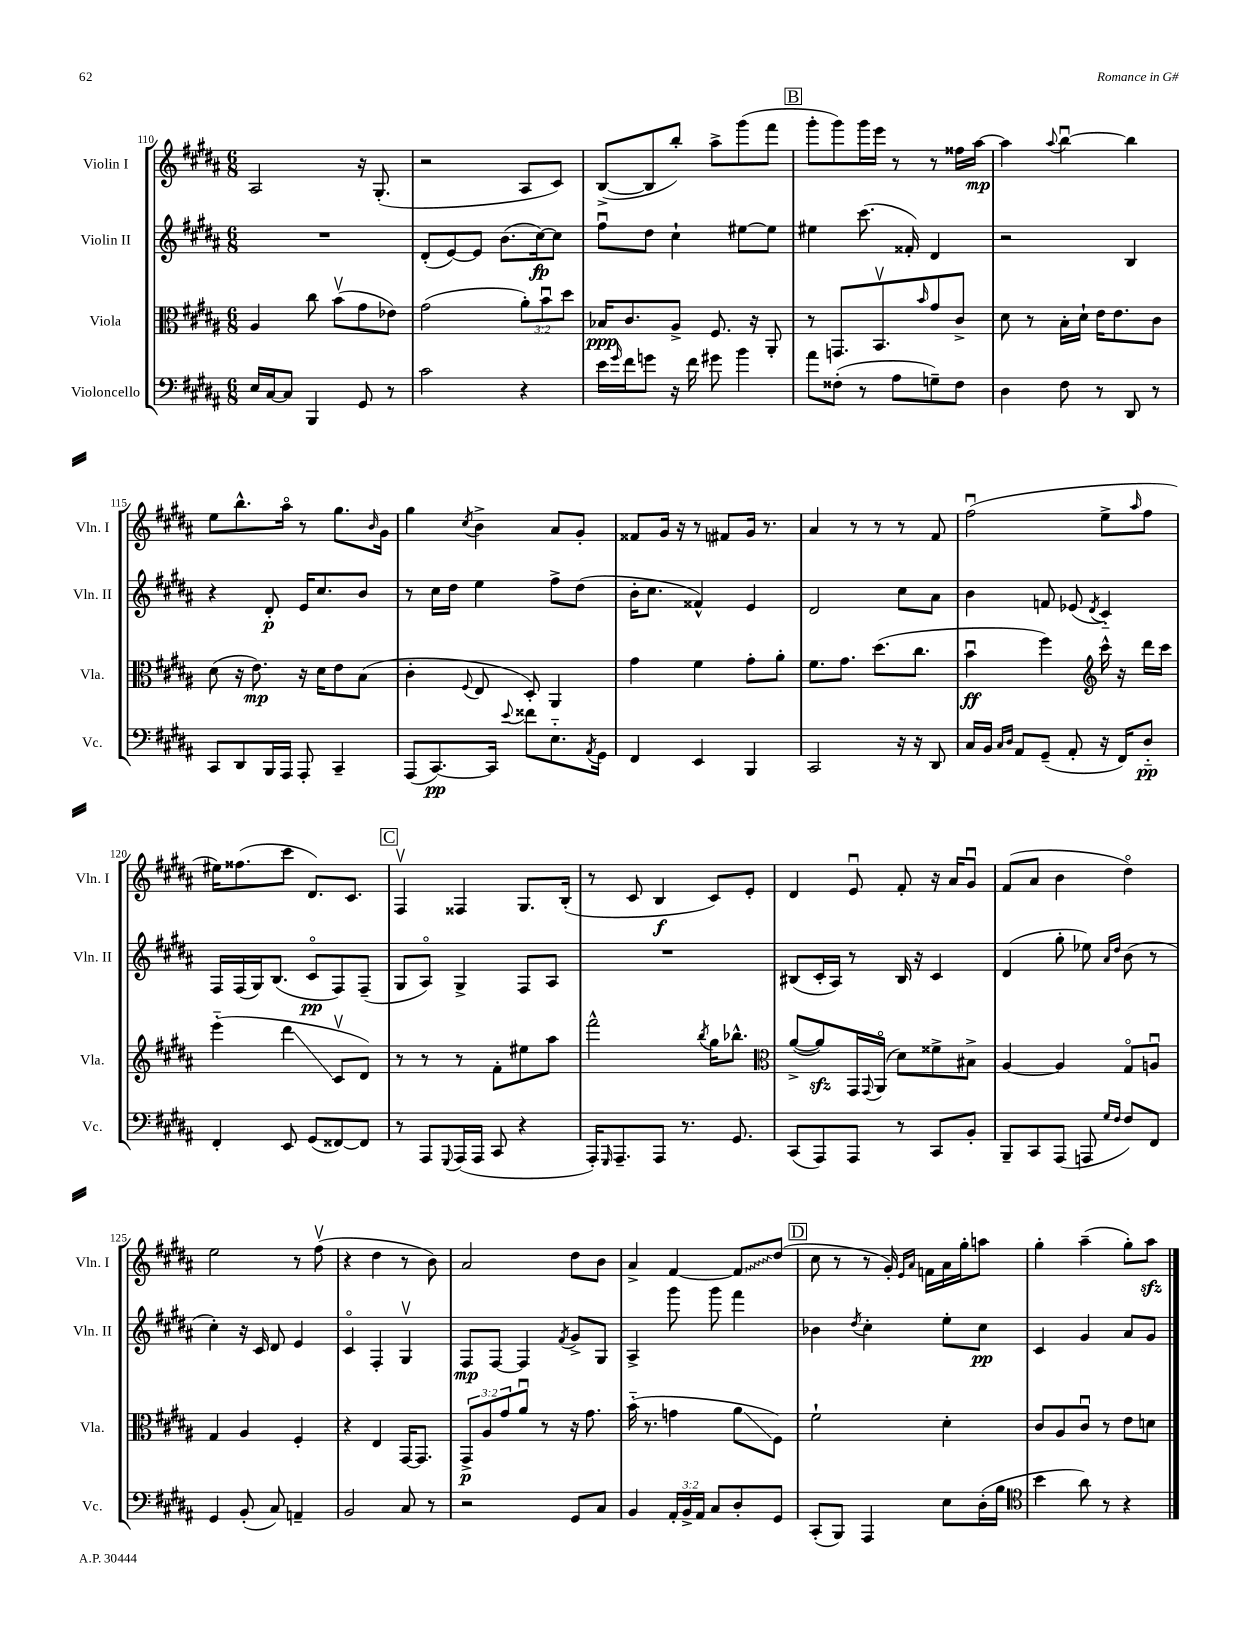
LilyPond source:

<<
\new StaffGroup <<
\new Staff = "s0" \with { instrumentName = "Violin I" shortInstrumentName = "Vln. I" } {
    \clef treble \key b \major \numericTimeSignature \time 6/8
    ais2 r16 gis8.-.( |
    r2 ais8 cis'8) |
    b8~->( b8 b''8-.) ais''8-> gis'''8( fis'''8 |
    \mark \markup { \box "B" } gis'''8-. gis'''8) gis'''16 e'''16 r8 r8 fisis''16 ais''16~\mp |
    ais''4 \appoggiatura { ais''8 } b''4~\downbow b''4 |
    e''8 b''8.-^ ais''16\flageolet r8 gis''8. \grace { b'16 } gis'16 |
    gis''4 \acciaccatura { cis''8 } b'4-> ais'8 gis'8-. |
    fisis'8 gis'16 r16 r8 fis'8 gis'16 r8. |
    ais'4 r8 r8 r8 fis'8 |
    fis''2\downbow( e''8-> \grace { ais''16 } fis''8 |
    eis''16) fisis''8.( cis'''8 dis'8.) cis'8. |
    \mark \markup { \box "C" } fis4\upbow fisis4 gis8. b16-.( |
    r8 cis'8 b4\f cis'8) e'8-. |
    dis'4 e'8\downbow fis'8-. r16 ais'16 gis'8\downbow |
    fis'8( ais'8 b'4 dis''4\flageolet) |
    e''2 r8 fis''8\upbow( |
    r4 dis''4 r8 b'8) |
    ais'2 dis''8 b'8 |
    ais'4-> fis'4~ \once \override Glissando.style = #'zigzag fis'8\glissando dis''8( |
    \mark \markup { \box "D" } cis''8 r8 r8 gis'16-.) \grace { e'16 ais'16 } f'16 ais'16 gis''16-. a''8 |
    gis''4-. ais''4--( gis''8-.) ais''8\sfz \bar "|." |
}
\new Staff = "s1" \with { instrumentName = "Violin II" shortInstrumentName = "Vln. II" } {
    \clef treble \key b \major \numericTimeSignature \time 6/8
    R2. |
    dis'8-.( e'8~) e'8 b'8.( cis''16~\fp) cis''8 |
    fis''8\downbow dis''8 cis''4-! eis''8~ eis''8 |
    \mark \markup { \box "B" } eis''4 cis'''8.( fisis'16-.) dis'4 |
    r2 b4 |
    r4 dis'8-.\p e'16 cis''8. b'8 |
    r8 cis''16 dis''16 e''4 fis''8-> dis''8( |
    b'16-. cis''8. fisis'4-^) e'4 |
    dis'2 cis''8 ais'8 |
    b'4 f'8 ees'8( \acciaccatura { dis'8 } cis'4-_) |
    fis16 fis16( gis16) b8.( cis'8\flageolet\pp fis8) fis8--( |
    \mark \markup { \box "C" } gis8 ais8\flageolet) gis4-> fis8 ais8 |
    R2. |
    bis8( cis'16-. ais16) r8 bis16 r16 cis'4 |
    dis'4( gis''8-. ees''8) \grace { ais'16 dis''16 } b'8( r8 |
    cis''4-.) r16 cis'16 dis'8 e'4 |
    cis'4\flageolet fis4-. gis4\upbow |
    fis8\mp fis8~ fis4 \acciaccatura { fis'8 } gis'8-> gis8 |
    ais4-> gis'''8 gis'''8 fis'''4 |
    \mark \markup { \box "D" } bes'4 \acciaccatura { dis''8 } cis''4-. e''8-. cis''8\pp |
    cis'4 gis'4 ais'8 gis'8 \bar "|." |
}
\new Staff = "s2" \with { instrumentName = "Viola" shortInstrumentName = "Vla." } {
    \clef alto \key b \major \numericTimeSignature \time 6/8 \override Staff.TupletNumber.text = #tuplet-number::calc-fraction-text
    ais4 cis''8 b'8\upbow( gis'8 ees'8) |
    gis'2( \tuplet 3/2 { ais'8-.) b'8\downbow dis''8 } |
    bes16\ppp cis'8. ais8-> fis8. r16 ais,8-. |
    \mark \markup { \box "B" } r8 g,8. b,8.\upbow \grace { b'16 } gis'8 cis'8-> |
    dis'8 r8 b16-. dis'16-! e'16 e'8. cis'8 |
    dis'8( r16 e'8.\mp) r16 dis'16 e'8 b8( |
    cis'4-. \appoggiatura { fis8 } e8 dis8-.) ais,4 |
    gis'4 fis'4 gis'8-. ais'8-. |
    fis'8. gis'8. dis''8.( cis''8. |
    b'4\downbow\ff fis''4) \clef treble cis'''16-^ r16 dis'''16 cis'''16 |
    e'''4-_( dis'''4\glissando cis'8\upbow dis'8) |
    \mark \markup { \box "C" } r8 r8 r8 fis'8-. eis''8 ais''8 |
    fis'''2-^ \acciaccatura { b''8 } gis''16 bes''8.-^ |
    \clef alto ais'8~->( ais'8\sfz) gis,16 \appoggiatura { gis,8 } ais,16\flageolet( dis'8) fisis'8-> bis8-> |
    ais4~ ais4 gis8\flageolet a8\downbow |
    gis4 ais4 fis4-. |
    r4 e4 gis,16~ gis,8. |
    \tuplet 3/2 { gis,8->\p ais8 gis'8 } ais'8\downbow r8 r16 gis'8. |
    b'16-_( r8. g'4 ais'8\glissando fis8) |
    \mark \markup { \box "D" } fis'2-! dis'4-. |
    cis'8 ais8 cis'8\downbow r8 e'8 d'8 \bar "|." |
}
\new Staff = "s3" \with { instrumentName = "Violoncello" shortInstrumentName = "Vc." } {
    \clef bass \key b \major \numericTimeSignature \time 6/8 \override Staff.TupletNumber.text = #tuplet-number::calc-fraction-text
    e16 cis16~ cis8 b,,4 gis,8 r8 |
    cis'2 r4 |
    e'16 \grace { gis'16 } fis'16 g'8 r16 fis'16 gis'8 b'4 |
    \mark \markup { \box "B" } ais'8 fisis8-.( r8 ais8 g8--) fisis8 |
    dis4 fis8 r8 dis,8 r8 |
    cis,8 dis,8 b,,16 ais,,16 ais,,8-. cis,4-- |
    ais,,8( cis,8.~\pp) cis,16 \appoggiatura { e'8 } fisis'8 e8.-_ \acciaccatura { ais,8 } gis,16 |
    fis,4 e,4 b,,4 |
    cis,2 r16 r16 dis,8 |
    cis16 b,16 \grace { cis16 dis16 } ais,8 gis,8--( ais,8-. r16 fis,16) dis8-_\pp |
    fis,4-. e,8 gis,8( fisis,8~) fisis,8 |
    \mark \markup { \box "C" } r8 ais,,8 \appoggiatura { gis,,8 } ais,,16( ais,,16 cis,8 r4 |
    ais,,16-.) \grace { gis,,16 } ais,,8.-- ais,,8 r8. gis,8. |
    cis,8( ais,,8) ais,,8 r8 cis,8 b,8-. |
    b,,8-- cis,8 ais,,8( a,,8 \grace { gis16 fis16 } fis8) fis,8 |
    gis,4 b,8-.( cis8) a,4-- |
    b,2 cis8 r8 |
    r2 gis,8 cis8 |
    b,4 \tuplet 3/2 { ais,16-. b,16-> ais,16 } cis8 dis8-. gis,8 |
    \mark \markup { \box "D" } cis,8-.( b,,8) ais,,4 e8 dis16-.( b16 |
    \clef tenor b'4 ais'8) r8 r4 \bar "|." |
}
>>
>>
\layout { \context { \Score currentBarNumber = #110 } }
